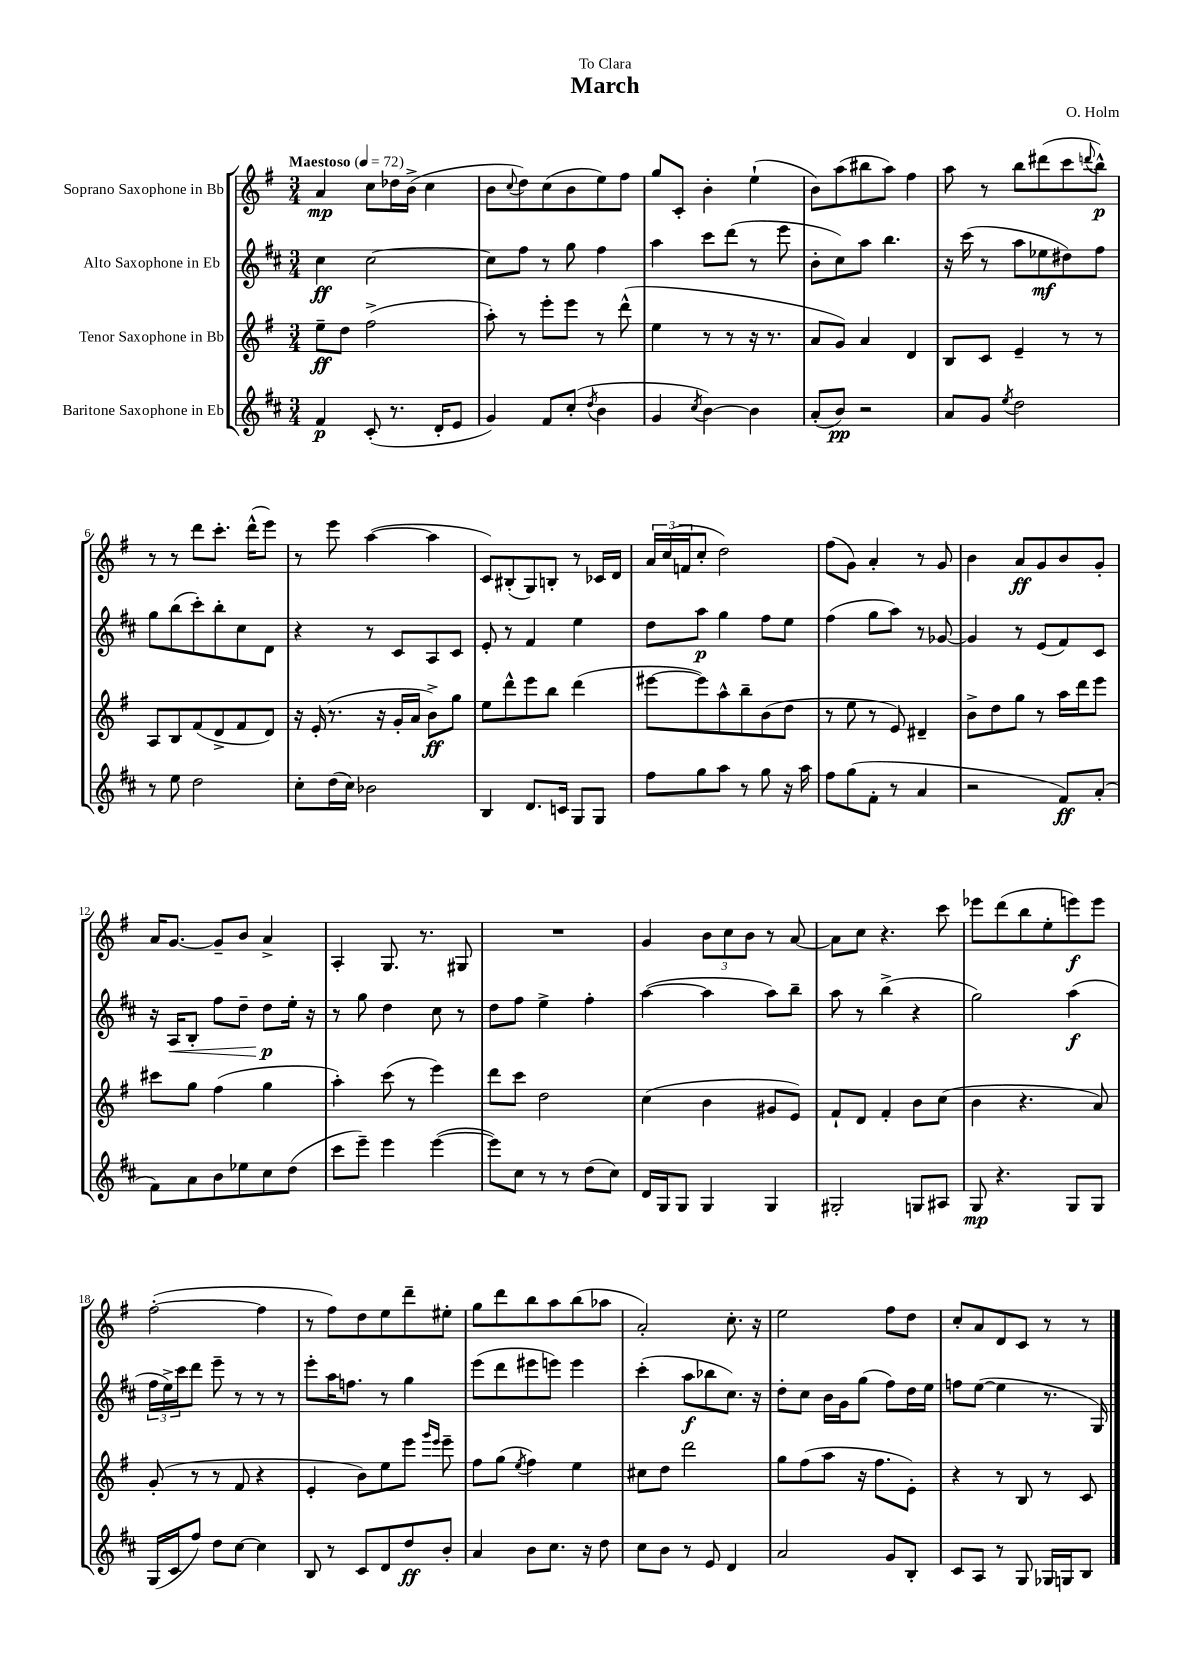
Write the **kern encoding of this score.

**kern	**dynam	**kern	**dynam	**kern	**dynam	**kern	**dynam
*part4	*part4	*part3	*part3	*part2	*part2	*part1	*part1
*staff4	*staff4	*staff3	*staff3	*staff2	*staff2	*staff1	*staff1
*I"Baritone Saxophone in Eb	*	*I"Tenor Saxophone in Bb	*	*I"Alto Saxophone in Eb	*	*I"Soprano Saxophone in Bb	*
*clefG2	*	*clefG2	*	*clefG2	*	*clefG2	*
*k[f#c#]	*	*k[f#]	*	*k[f#c#]	*	*k[f#]	*
*M3/4	*	*M3/4	*	*M3/4	*	*M3/4	*
*MM72	*	*MM72	*	*MM72	*	*MM72	*
=1	=1	=1	=1	=1	=1	=1	=1
!	!	!	!	!	!	!LO:TX:a:B:t=Maestoso	!
4f#/	p	8ee~\L	ff	4cc#\	ff	4a/	mp
.	.	8dd\J	.	.	.	.	.
(8c#'/	.	(2ff#^\	.	[2cc#\	.	8cc\L	.
8.r	.	.	.	.	.	16dd-X\L	.
.	.	.	.	.	.	(16b^\JJ	.
.	.	.	.	.	.	4cc\	.
16d'/KL	.	.	.	.	.	.	.
8e/J	.	.	.	.	.	.	.
=2	=2	=2	=2	=2	=2	=2	=2
4g/)	.	8aa'\)	.	8cc#\L]	.	8b\L	.
.	.	.	.	.	.	8qqcc/	.
.	.	8r	.	8ff#\J	.	8dd\)	.
8f#/L	.	8eee'\L	.	8r	.	(8cc\	.
(8cc#'/J	.	8eee\J	.	8gg\	.	8b\	.
8qdd/	.	.	.	.	.	.	.
4b\	.	8r	.	4ff#\	.	8ee\)	.
.	.	(8ddd^^\	.	.	.	8ff#\J	.
=3	=3	=3	=3	=3	=3	=3	=3
4g/	.	4ee\	.	4aa\	.	8gg/L	.
.	.	.	.	.	.	8c'/J	.
8qcc#/	.	.	.	.	.	.	.
[4b\)	.	8r	.	8ccc#\L	.	4b'\	.
.	.	8r	.	(8ddd\J	.	.	.
4b\]	.	16r	.	8r	.	(4ee`\	.
.	.	8.r	.	.	.	.	.
.	.	.	.	8eee\	.	.	.
=4	=4	=4	=4	=4	=4	=4	=4
(8a'/L	.	8a/L	.	8b'\L	.	8b\L)	.
8b/J)	pp	8g/J)	.	8cc#\)	.	(8aa\	.
2r	.	4a/	.	8aa\J	.	8bb#X\	.
.	.	.	.	4.bb\	.	8aa\J)	.
.	.	4d/	.	.	.	4ff#\	.
=5	=5	=5	=5	=5	=5	=5	=5
8a/L	.	8B/L	.	16r	.	8aa\	.
.	.	.	.	(16ccc#\	.	.	.
8g/J	.	8c/J	.	8r	.	8r	.
8qee/	.	.	.	.	.	.	.
2dd\	.	4e~/	.	8aa\L	.	8bb\L	.
.	.	.	.	8ee-X\	mf	(8ddd#X\	.
.	.	8r	.	8dd#X\)	.	8ccc\	.
.	.	.	.	.	.	8qqdddn/	.
.	.	8r	.	8ff#\J	.	8bb^^\J)	p
!!LO:LB:g=z
=6	=6	=6	=6	=6	=6	=6	=6
8r	.	8A/L	.	8gg\L	.	8r	.
8ee\	.	8B/	.	(8bb\	.	8r	.
2dd\	.	(8f#/	.	8ccc#'\)	.	8ddd\L	.
.	.	8d^/	.	8bb'\	.	8.ccc'\J	.
.	.	8f#/	.	8cc#\	.	.	.
.	.	.	.	.	.	(16ddd^^\KL	.
.	.	8d/J)	.	8d\J	.	8eee\J)	.
=7	=7	=7	=7	=7	=7	=7	=7
8cc#'\L	.	16r	.	4r	.	8r	.
.	.	(16e'/	.	.	.	.	.
(16dd\L	.	8.r	.	.	.	8eee\	.
16cc#\JJ)	.	.	.	.	.	.	.
2b-X\	.	.	.	8r	.	([4aa\	.
.	.	16r	.	.	.	.	.
.	.	16g'/LL	.	8c#/L	.	.	.
.	.	16a/JJ	.	.	.	.	.
.	.	8b^\L)	ff	8A/	.	4aa\]	.
.	.	8gg\J	.	8c#/J	.	.	.
=8	=8	=8	=8	=8	=8	=8	=8
4B/	.	8ee\L	.	8e'/	.	8c/L)	.
.	.	8ddd^^\	.	8r	.	(8B#X'/	.
8.d/L	.	8eee\	.	4f#/	.	8G/)	.
.	.	8bb\J	.	.	.	8Bn'/J	.
16cn/Jk	.	.	.	.	.	.	.
8G/L	.	(4ddd\	.	4ee\	.	8r	.
8G/J	.	.	.	.	.	16c-X/LL	.
.	.	.	.	.	.	16d/JJ	.
=9	=9	=9	=9	=9	=9	=9	=9
8ff#\L	.	[8eee#X\L	.	8dd\L	.	24a/LL	.
.	.	.	.	.	.	(24cc/	.
.	.	.	.	.	.	24fn/J	.
8gg\	.	8eee#\])	.	8aa\J	p	8cc'/J	.
8aa\J	.	8aa^^\	.	4gg\	.	2dd\)	.
8r	.	8bb~\	.	.	.	.	.
8gg\	.	(8b\	.	8ff#\L	.	.	.
16r	.	8dd\J	.	8ee\J	.	.	.
16aa\	.	.	.	.	.	.	.
=10	=10	=10	=10	=10	=10	=10	=10
8ff#\L	.	8r	.	(4ff#\	.	(8ff#\L	.
(8gg\	.	8ee\	.	.	.	8g\J)	.
8f#'\J	.	8r	.	8gg\L	.	4a'/	.
8r	.	8e/)	.	8aa\J)	.	.	.
4a/	.	4d#X~/	.	8r	.	8r	.
.	.	.	.	[8g-X/	.	8g/	.
=11	=11	=11	=11	=11	=11	=11	=11
2r	.	8b^\L	.	4g-/]	.	4b\	.
.	.	8dd\	.	.	.	.	.
.	.	8gg\J	.	8r	.	8a/L	ff
.	.	8r	.	(8e/L	.	8g/	.
8f#/L)	ff	16aa\LL	.	8f#/)	.	8b/	.
.	.	16ddd\J	.	.	.	.	.
(8a'/J	.	8eee\J	.	8c#/J	.	8g'/J	.
!!LO:LB:g=z
=12	=12	=12	=12	=12	=12	=12	=12
8f#\L)	.	8ccc#X\L	.	16r	.	16a/KL	.
!	!	!	!	!	!LO:HP:b	!	!
.	.	.	.	16A/KL	<	[8.g/J	.
8a\	.	8gg\J	.	8B'/J	.	.	.
8b\	.	(4ff#\	.	8ff#\L	.	8g~/L]	.
8ee-X\	.	.	.	8dd~\J	.	8b/J	.
8cc#\	.	4gg\	.	8dd\L	p	4a^/	.
(8dd\J	.	.	.	16ee'\Jk	[	.	.
.	.	.	.	16r	.	.	.
=13	=13	=13	=13	=13	=13	=13	=13
8ccc#\L	.	4aa'\)	.	8r	.	4A'/	.
8eee~\J)	.	.	.	8gg\	.	.	.
4eee\	.	(8ccc\	.	4dd\	.	8.G/	.
.	.	8r	.	.	.	.	.
.	.	.	.	.	.	8.r	.
([4eee\	.	4eee\)	.	8cc#\	.	.	.
.	.	.	.	8r	.	8G#X/	.
=14	=14	=14	=14	=14	=14	=14	=14
8eee\L])	.	8ddd\L	.	8dd\L	.	2.r	.
8cc#\J	.	8ccc\J	.	8ff#\J	.	.	.
8r	.	2dd\	.	4ee^\	.	.	.
8r	.	.	.	.	.	.	.
(8dd\L	.	.	.	4ff#'\	.	.	.
8cc#\J)	.	.	.	.	.	.	.
=15	=15	=15	=15	=15	=15	=15	=15
16d/LL	.	(4cc\	.	([4aa\	.	4g/	.
16G/J	.	.	.	.	.	.	.
8G/J	.	.	.	.	.	.	.
4G/	.	4b\	.	4aa\]	.	12b\L	.
.	.	.	.	.	.	12cc\	.
.	.	.	.	.	.	12b\J	.
4G/	.	8g#X/L	.	8aa\L)	.	8r	.
.	.	8e/J)	.	8bb~\J	.	[8a/	.
=16	=16	=16	=16	=16	=16	=16	=16
2G#X'/	.	8f#`/L	.	8aa\	.	8a\L]	.
.	.	8d/J	.	8r	.	8cc\J	.
.	.	4f#'/	.	(4bb^\	.	4.r	.
8Gn/L	.	8b\L	.	4r	.	.	.
8A#X/J	.	(8cc\J	.	.	.	8ccc\	.
=17	=17	=17	=17	=17	=17	=17	=17
8G/	mp	4b\	.	2gg\)	.	8eee-X\L	.
4.r	.	.	.	.	.	(8ddd\	.
.	.	4.r	.	.	.	8bb\	.
.	.	.	.	.	.	8ee'\	.
8G/L	.	.	.	(4aa\	f	8eeen\)	f
8G/J	.	8a/)	.	.	.	8eee\J	.
!!LO:LB:g=z
=18	=18	=18	=18	=18	=18	=18	=18
(16G/LL	.	(8g'/	.	24ff#\LL	.	([2ff#'\	.
.	.	.	.	24ee^\)	.	.	.
16c#/J	.	.	.	.	.	.	.
.	.	.	.	24ccc#\J	.	.	.
8ff#/J)	.	8r	.	8ddd\J	.	.	.
8dd\L	.	8r	.	8eee~\	.	.	.
[8cc#\J	.	8f#/	.	8r	.	.	.
4cc#\]	.	4r	.	8r	.	4ff#\]	.
.	.	.	.	8r	.	.	.
=19	=19	=19	=19	=19	=19	=19	=19
8B/	.	4e'/	.	8eee'\L	.	8r	.
8r	.	.	.	16aa\K	.	8ff#\L)	.
.	.	.	.	8.ffn\J	.	.	.
8c#/L	.	8b\L)	.	.	.	8dd\	.
8d/	.	8ee\	.	8r	.	8ee\	.
8dd/	ff	8eee\J	.	4gg\	.	8ddd~\	.
.	.	16qqggg/LL	.	.	.	.	.
.	.	16qqeee/JJ	.	.	.	.	.
8b'/J	.	8eee~\	.	.	.	8ee#X'\J	.
=20	=20	=20	=20	=20	=20	=20	=20
4a/	.	8ff#\L	.	(8eee\L	.	8gg\L	.
.	.	(8gg\J	.	8ddd\	.	8ddd\	.
.	.	8qee/	.	.	.	.	.
8b\L	.	4ff#\)	.	8eee#X\	.	8bb\	.
8.cc#\J	.	.	.	8eeen\J)	.	8aa\	.
.	.	4ee\	.	4eee\	.	(8bb\	.
16r	.	.	.	.	.	.	.
8dd\	.	.	.	.	.	8aa-X\J	.
=21	=21	=21	=21	=21	=21	=21	=21
8cc#\L	.	8cc#X\L	.	(4ccc#'\	.	2a'/)	.
8b\J	.	8dd\J	.	.	.	.	.
8r	.	2ddd\	.	8aa\L	f	.	.
8e/	.	.	.	8bb-X\	.	.	.
4d/	.	.	.	8.cc#\J)	.	8.cc'\	.
.	.	.	.	16r	.	16r	.
=22	=22	=22	=22	=22	=22	=22	=22
2a/	.	8gg\L	.	8dd'\L	.	2ee\	.
.	.	(8ff#\	.	8cc#\J	.	.	.
.	.	8aa\J	.	16b\LL	.	.	.
.	.	.	.	16g\J	.	.	.
.	.	16r	.	(8gg\J	.	.	.
.	.	8.ff#\L	.	.	.	.	.
8g/L	.	.	.	8ff#\L)	.	8ff#\L	.
8B'/J	.	8e'\J)	.	16dd\L	.	8dd\J	.
.	.	.	.	16ee\JJ	.	.	.
=23	=23	=23	=23	=23	=23	=23	=23
8c#/L	.	4r	.	8ffn\L	.	8cc'/L	.
8A/J	.	.	.	([8ee\J	.	8a/	.
8r	.	8r	.	4ee\]	.	8d/	.
8G/	.	8B/	.	.	.	8c/J	.
16G-X/LL	.	8r	.	8.r	.	8r	.
16Gn/J	.	.	.	.	.	.	.
8B/J	.	8c/	.	.	.	8r	.
.	.	.	.	16G/)	.	.	.
==	==	==	==	==	==	==	==
*-	*-	*-	*-	*-	*-	*-	*-
